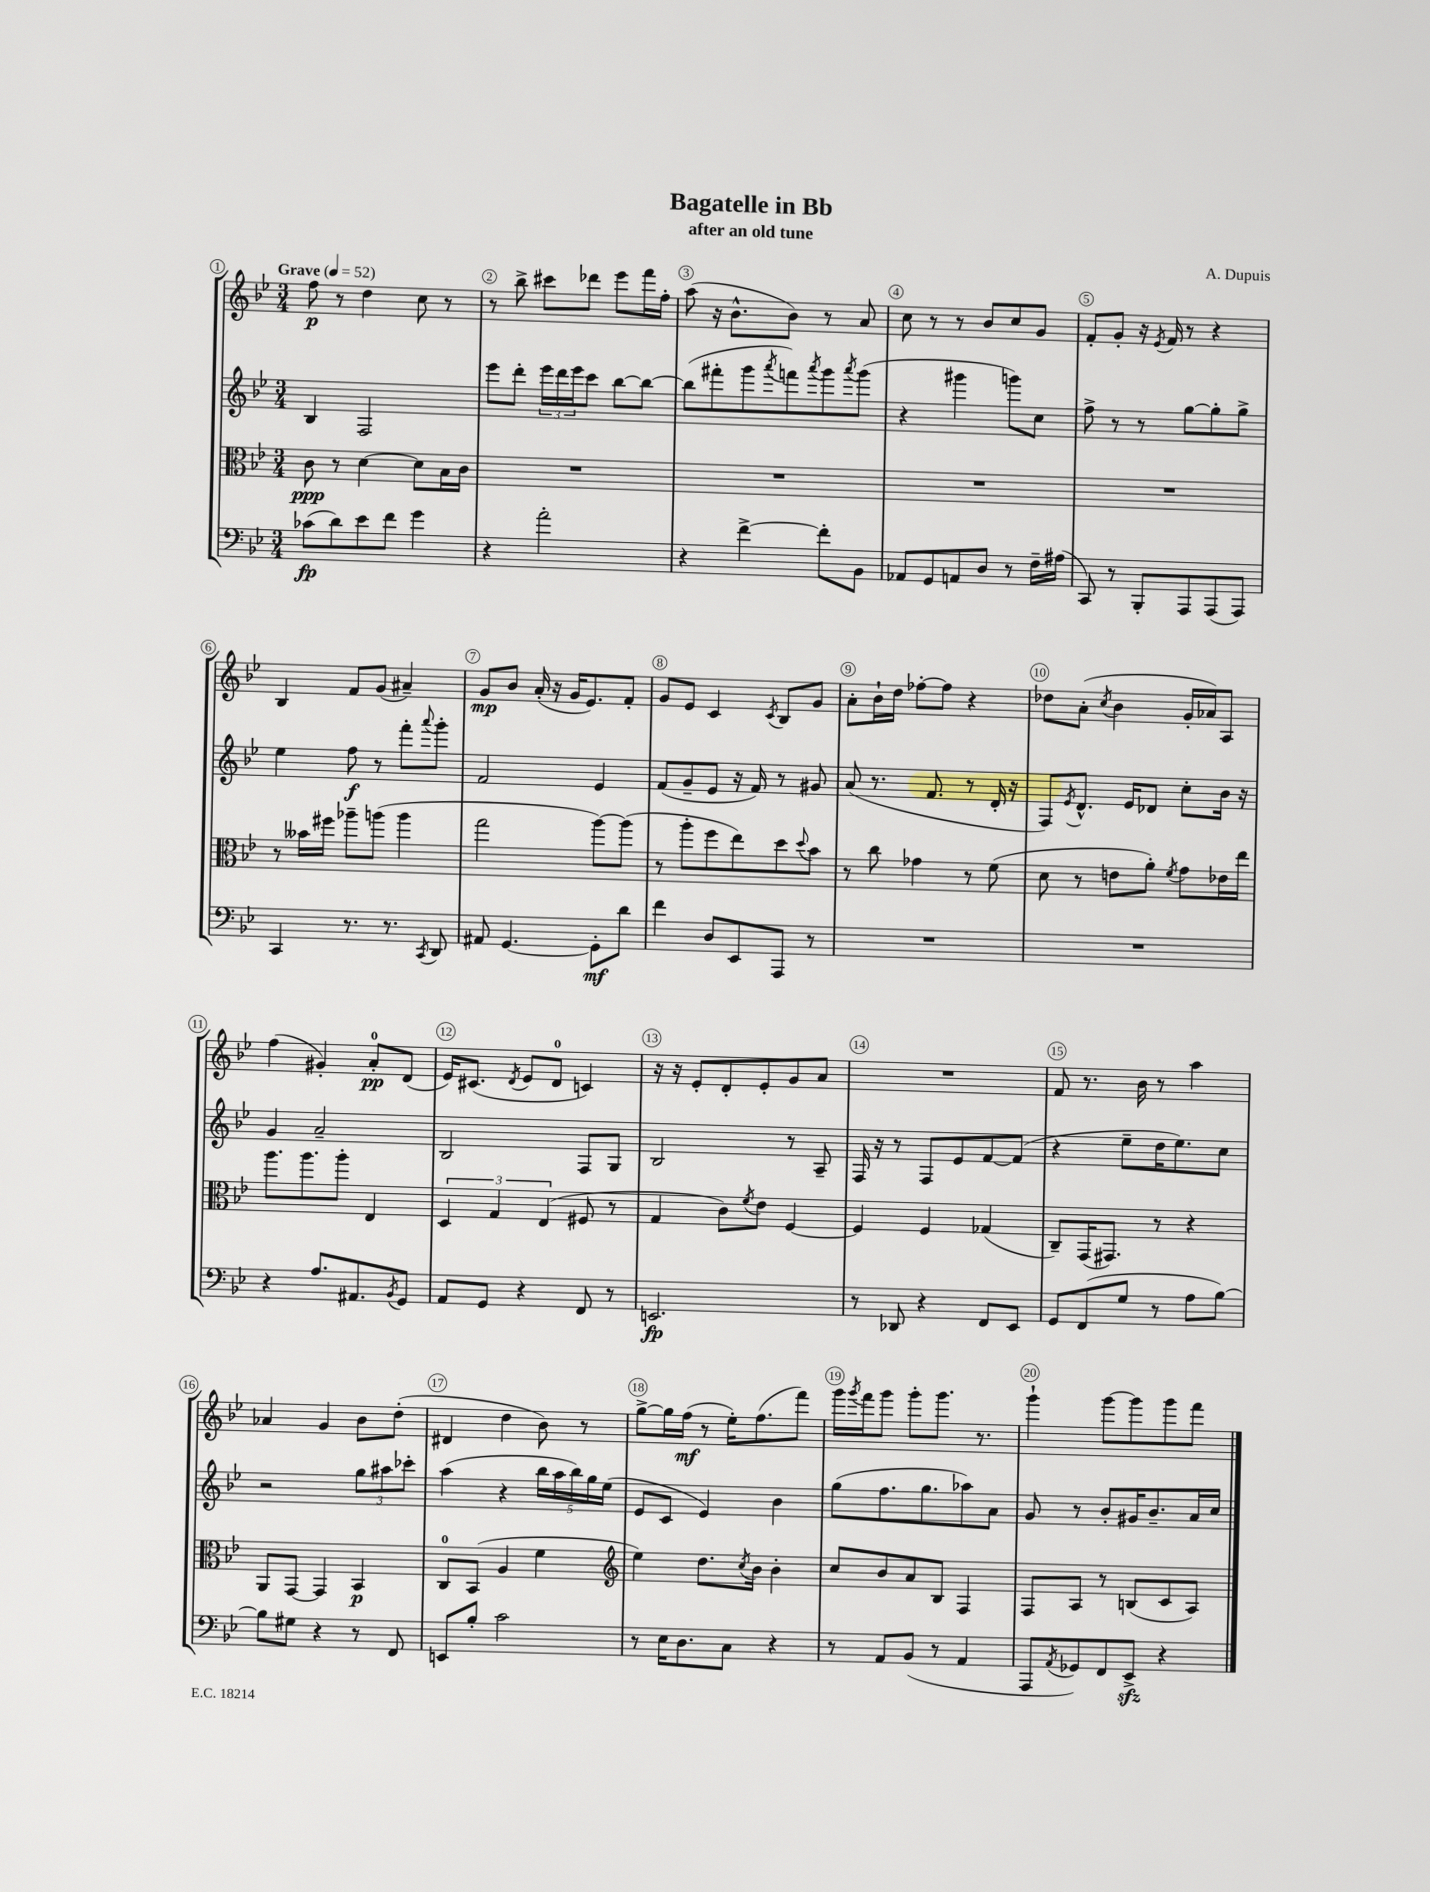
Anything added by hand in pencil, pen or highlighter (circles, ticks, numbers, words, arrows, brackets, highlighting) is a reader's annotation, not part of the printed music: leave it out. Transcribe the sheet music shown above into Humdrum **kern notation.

**kern	**dynam	**kern	**dynam	**kern	**dynam	**kern	**dynam
*part4	*part4	*part3	*part3	*part2	*part2	*part1	*part1
*staff4	*staff4	*staff3	*staff3	*staff2	*staff2	*staff1	*staff1
*clefF4	*	*clefC3	*	*clefG2	*	*clefG2	*
*k[b-e-]	*	*k[b-e-]	*	*k[b-e-]	*	*k[b-e-]	*
*M3/4	*	*M3/4	*	*M3/4	*	*M3/4	*
*MM52	*	*MM52	*	*MM52	*	*MM52	*
=1	=1	=1	=1	=1	=1	=1	=1
!	!	!	!	!	!	!LO:TX:a:B:t=Grave	!
(8c-X\L	fp	8c\	ppp	4B-/	.	8ff\	p
8d\)	.	8r	.	.	.	8r	.
8e-\	.	[4d\	.	2F/	.	4dd\	.
8f\J	.	.	.	.	.	.	.
4g\	.	8d\L]	.	.	.	8cc\	.
.	.	16B-\L	.	.	.	8r	.
.	.	16c\JJ	.	.	.	.	.
=2	=2	=2	=2	=2	=2	=2	=2
4r	.	2.r	.	8eee-\L	.	8r	.
.	.	.	.	8ddd'\J	.	8bb-^\	.
2a'\	.	.	.	24eee-\LL	.	8ccc#X\L	.
.	.	.	.	24ddd\	.	.	.
.	.	.	.	24eee-\J	.	.	.
.	.	.	.	8ccc\J	.	8ddd-X\J	.
.	.	.	.	[8bb-\L	.	8eee-\L	.
.	.	.	.	8bb-\J_	.	16fff\L	.
.	.	.	.	.	.	16ff'\JJ	.
=3	=3	=3	=3	=3	=3	=3	=3
4r	.	2.r	.	(8bb-\L]	.	(8aa\	.
.	.	.	.	8fff#X'\	.	16r	.
.	.	.	.	.	.	8.b-^^\L	.
[4f^\	.	.	.	8ggg\	.	.	.
.	.	.	.	8qaaa/	.	.	.
.	.	.	.	8fffn\)	.	8b-\J)	.
.	.	.	.	8qaaa/	.	.	.
8f'\L]	.	.	.	8ggg\	.	8r	.
.	.	.	.	8qaaa/	.	.	.
8BB-\J	.	.	.	(8ggg\J	.	8a/	.
=4	=4	=4	=4	=4	=4	=4	=4
8AA-X/L	.	2.r	.	4r	.	8cc\	.
8GG/	.	.	.	.	.	8r	.
8AAn/	.	.	.	4ggg#X\	.	8r	.
8D/J	.	.	.	.	.	8b-/L	.
8r	.	.	.	8gggn\L)	.	8cc/	.
16F~\LL	.	.	.	8cc\J	.	8g/J	.
(16A#X\JJ	.	.	.	.	.	.	.
=5	=5	=5	=5	=5	=5	=5	=5
8CC/)	.	2.r	.	8ff^\	.	8f'/L	.
8r	.	.	.	8r	.	8g'/J	.
8BBB-'/L	.	.	.	8r	.	16r	.
.	.	.	.	.	.	8qe-/	.
.	.	.	.	.	.	16f/	.
8AAA/	.	.	.	[8gg\L	.	8r	.
(8AAA/	.	.	.	8gg'\]	.	4r	.
8AAA/J)	.	.	.	8gg^\J	.	.	.
!!LO:LB:g=z
=6	=6	=6	=6	=6	=6	=6	=6
4CC/	.	8r	.	4ee-\	.	4B-/	.
.	.	16b--X\LL	.	.	.	.	.
.	.	16ff#X\JJ	.	.	.	.	.
8.r	.	8aa-X~\L	.	8ff\	f	8f/L	.
.	.	(8aan\J	.	8r	.	(8g/J	.
8.r	.	.	.	.	.	.	.
.	.	4aa\	.	8fff'\L	.	4a#X~/)	.
8qCC/	.	.	.	8qqaaa/	.	.	.
8DD/	.	.	.	8ggg'\J	.	.	.
=7	=7	=7	=7	=7	=7	=7	=7
8AA#X/	.	2gg\	.	2f/	.	8g/L	mp
[4.GG/	.	.	.	.	.	8b-/J	.
.	.	.	.	.	.	(16a'/	.
.	.	.	.	.	.	16r	.
.	.	.	.	.	.	16g/KL	.
.	.	.	.	.	.	8.e-/)	.
8GG'\L]	mf	[8aa\L)	.	4e-/	.	.	.
8d\J	.	(8aa\J]	.	.	.	8f'/J	.
=8	=8	=8	=8	=8	=8	=8	=8
4f\	.	8r	.	(8f/L	.	8g/L	.
.	.	8aa'\L	.	8g~/	.	8e-/J	.
8D/L	.	8ff\	.	8e-/J	.	4c/	.
8EE-/	.	8ee-\)	.	16r	.	.	.
.	.	.	.	16f/)	.	.	.
.	.	.	.	.	.	8qc/	.
8AAA/J	.	8dd\	.	8r	.	8B-/L	.
.	.	8qqdd/	.	.	.	.	.
8r	.	8b-\J	.	8g#X/	.	8g/J	.
=9	=9	=9	=9	=9	=9	=9	=9
2.r	.	8r	.	(8a/	.	8a'\L	.
.	.	8cc\	.	8.r	.	16b-`\L	.
.	.	.	.	.	.	16dd\JJ	.
.	.	4g-X\	.	.	.	[8ff-X'\L	.
.	.	.	.	8.f/	.	.	.
.	.	.	.	.	.	8ff-\J]	.
.	.	8r	.	8r	.	4r	.
.	.	(8f\	.	16d'/	.	.	.
.	.	.	.	16r	.	.	.
=10	=10	=10	=10	=10	=10	=10	=10
2.r	.	8d\	.	8F/L)	.	8dd-X\L	.
.	.	.	.	8qe-/	.	.	.
.	.	8r	.	8.d^^/J	.	(8a'\J	.
.	.	.	.	.	.	8qcc/	.
.	.	8en\L	.	.	.	4b-\	.
.	.	.	.	16e-/KL	.	.	.
.	.	8a'\J)	.	8d-X/J	.	.	.
.	.	8qf/	.	.	.	.	.
.	.	8g\L	.	8cc'\L	.	16g'/LL	.
.	.	.	.	.	.	16a-X/J)	.
.	.	16e-X\L	.	16b-\Jk	.	8A/J	.
.	.	16ee-\JJ	.	16r	.	.	.
!!LO:LB:g=z
=11	=11	=11	=11	=11	=11	=11	=11
4r	.	8.aa\L	.	4g/	.	(4ff\	.
.	.	8.aa\	.	.	.	.	.
8.A/L	.	.	.	2a~/	.	4g#X'/)	.
.	.	8aa'\J	.	.	.	.	.
8.AA#X/	.	.	.	.	.	.	.
.	.	4E-/	.	.	.	8a'/L	pp
8qBB-/	.	.	.	.	.	.	.
8GG/J	.	.	.	.	.	(8d/J	.
=12	=12	=12	=12	=12	=12	=12	=12
8AA/L	.	6D/	.	2B-/	.	16e-/KL)	.
.	.	.	.	.	.	(8.c#X/J	.
8GG/J	.	.	.	.	.	.	.
.	.	6G/	.	.	.	.	.
.	.	.	.	.	.	8qd/	.
4r	.	.	.	.	.	8e-/L	.
.	.	(6E-/	.	.	.	.	.
.	.	.	.	.	.	8d/J	.
8FF/	.	8F#X/	.	8F/L	.	4cn/)	.
8r	.	8r	.	8G/J	.	.	.
=13	=13	=13	=13	=13	=13	=13	=13
2.EEn/	fp	4G/	.	2B-/	.	16r	.
.	.	.	.	.	.	16r	.
.	.	.	.	.	.	8e-'/L	.
.	.	8c\L)	.	.	.	8d'/	.
.	.	8qf/	.	.	.	.	.
.	.	8e-\J	.	.	.	8e-'/	.
.	.	[4F/	.	8r	.	8g/	.
.	.	.	.	8A~/	.	8a/J	.
=14	=14	=14	=14	=14	=14	=14	=14
8r	.	4F/]	.	16F/	.	2.r	.
.	.	.	.	16r	.	.	.
8DD-X/	.	.	.	8r	.	.	.
4r	.	4F/	.	8F/L	.	.	.
.	.	.	.	8e-/	.	.	.
8FF/L	.	(4G-X/	.	[8f/	.	.	.
8EE-/J	.	.	.	(8f/J]	.	.	.
=15	=15	=15	=15	=15	=15	=15	=15
8GG/L	.	8C~/L)	.	4r	.	8f/	.
(8FF/	.	(16GG/K	.	.	.	8.r	.
.	.	8.GG#X/J)	.	.	.	.	.
8G/J	.	.	.	8ee-~\L	.	.	.
.	.	.	.	.	.	16b-\	.
8r	.	8r	.	16dd\K	.	8r	.
.	.	.	.	8.ee-\)	.	.	.
8A\L	.	4r	.	.	.	4aa\	.
[8B-\J)	.	.	.	8cc\J	.	.	.
!!LO:LB:g=z
=16	=16	=16	=16	=16	=16	=16	=16
8B-\L]	.	8AA/L	.	2r	.	4a-X/	.
8G#X\J	.	[8GG/J	.	.	.	.	.
4r	.	4GG/]	.	.	.	4g/	.
8r	.	4BB-/	p	12gg\L	.	8b-\L	.
.	.	.	.	12aa#X\	.	.	.
8FF/	.	.	.	.	.	(8dd'\J	.
.	.	.	.	12ccc-X'\J	.	.	.
=17	=17	=17	=17	=17	=17	=17	=17
8EEn/L	.	8C/L	.	(4aa\	.	4d#X/	.
8B-'/J	.	(8BB-/J	.	.	.	.	.
2c\	.	4A/	.	4r	.	4dd\	.
.	.	4f\	.	20bb-\LL	.	8b-\)	.
.	.	.	.	20aa\	.	.	.
.	.	.	.	20bb-\)	.	.	.
.	.	.	.	.	.	8r	.
.	.	.	.	20gg\	.	.	.
.	.	.	.	(20ee-\JJ	.	.	.
=18	=18	=18	=18	=18	=18	=18	=18
*	*	*clefG2	*	*	*	*	*
8r	.	4ee-\)	.	8e-/L	.	[8gg^\L	.
16E-\KL	.	.	.	8c/J	.	16gg\L]	.
8.D\	.	.	.	.	.	(16ff\JJ	mf
.	.	8.dd\L	.	4e-/)	.	8r	.
8C\J	.	.	.	.	.	16ee-'\KL)	.
.	.	8qcc/	.	.	.	.	.
.	.	16b-\Jk	.	.	.	(8.ff\	.
4r	.	4b-'\	.	4b-\	.	.	.
.	.	.	.	.	.	8fff\J)	.
=19	=19	=19	=19	=19	=19	=19	=19
8r	.	8cc/L	.	(8gg\L	.	16ggg\LL	.
.	.	.	.	.	.	8qggg/	.
.	.	.	.	.	.	16fff\J	.
8AA/L	.	8b-/	.	8.ff\	.	8ggg\J	.
(8BB-/J	.	8a/	.	.	.	8ggg'\L	.
.	.	.	.	8.gg\	.	.	.
8r	.	8B-/J	.	.	.	8.ggg\J	.
4AA/	.	4F/	.	8aa-X\)	.	.	.
.	.	.	.	.	.	8.r	.
.	.	.	.	8a\J	.	.	.
=20	=20	=20	=20	=20	=20	=20	=20
8AAA/L	.	8F/L	.	8g/	.	4ggg`\	.
8qAA/	.	.	.	.	.	.	.
8GG-X/)	.	8A/J	.	8r	.	.	.
8FF/	.	8r	.	8b-'/L	.	[8ggg\L	.
8EE-zz^/J	.	(8Bn/L	.	16g#X/K	.	8ggg\]	.
.	.	.	.	8.b-~/	.	.	.
4r	.	8c/	.	.	.	8ggg\	.
.	.	8A/J)	.	16a/L	.	8fff\J	.
.	.	.	.	16cc/JJ	.	.	.
==	==	==	==	==	==	==	==
*-	*-	*-	*-	*-	*-	*-	*-
